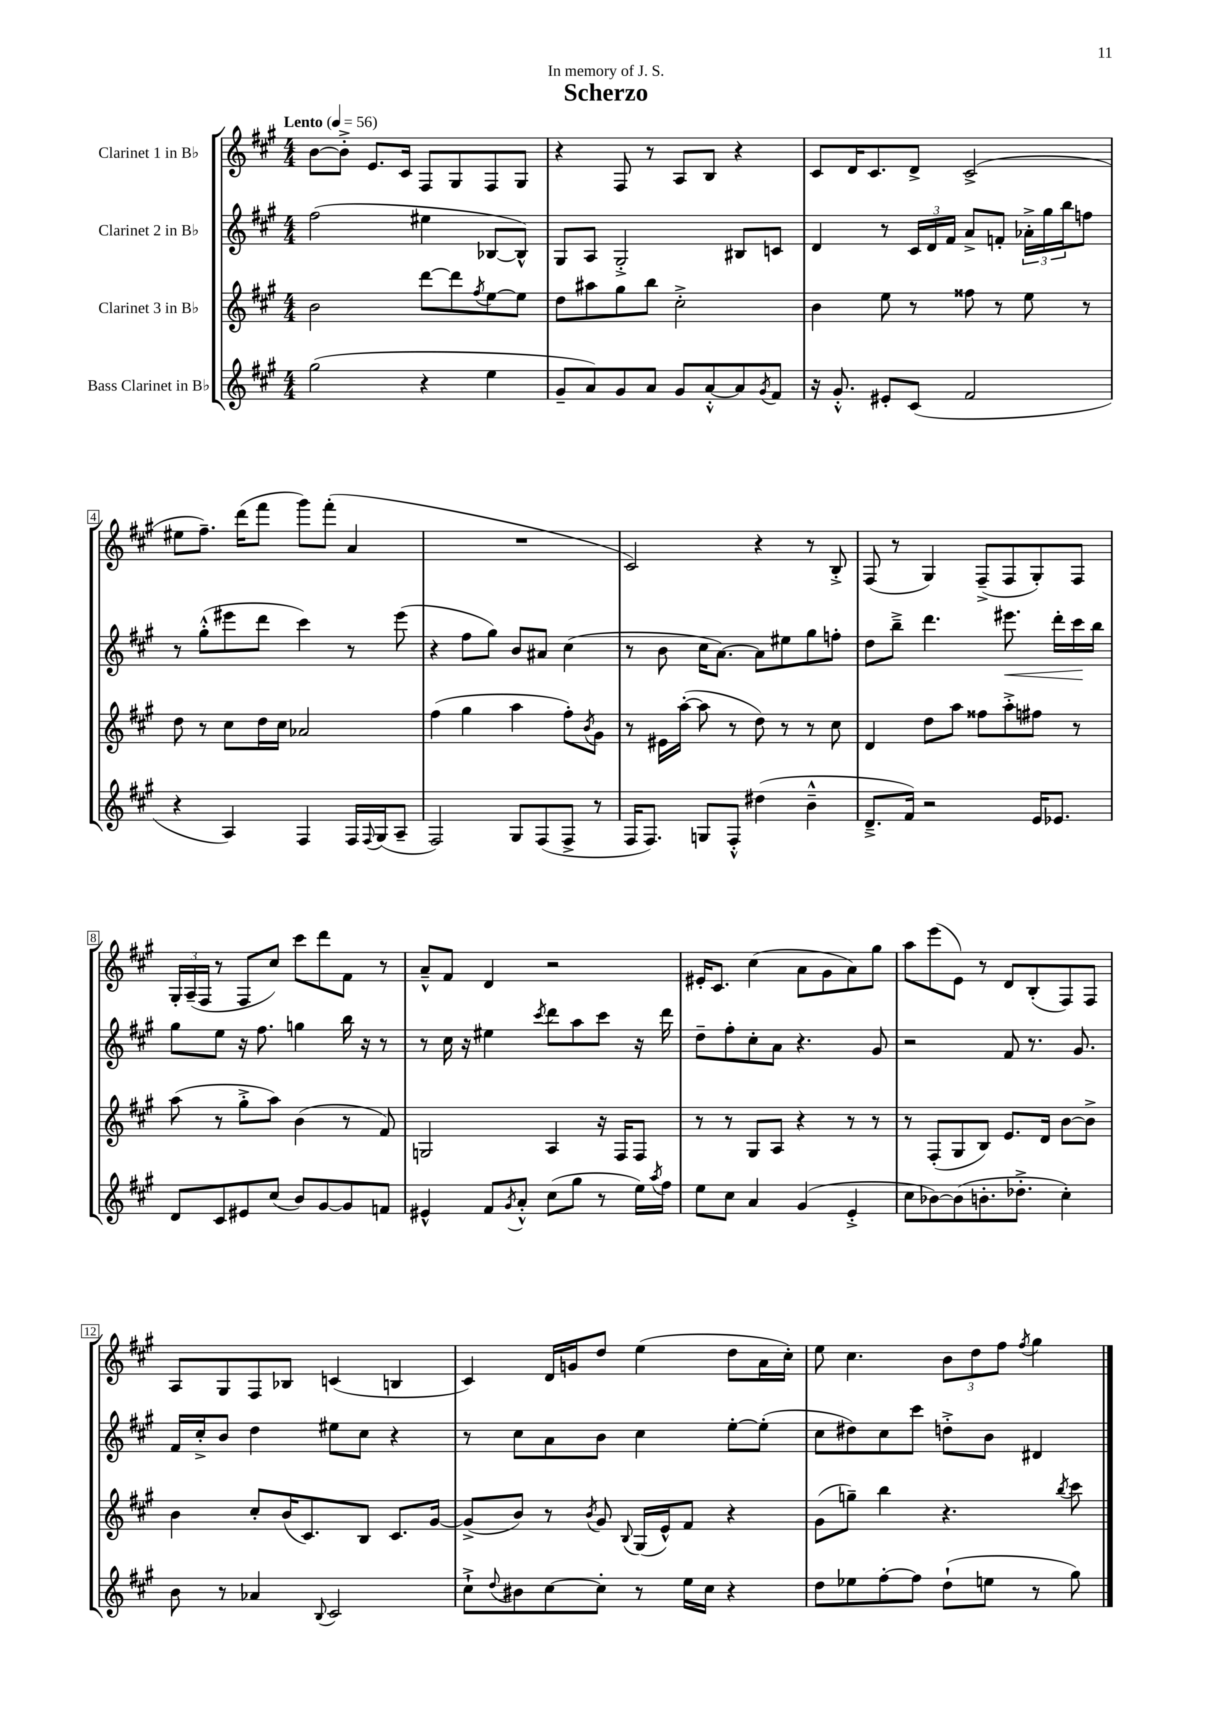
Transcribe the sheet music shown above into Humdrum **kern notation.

**kern	**kern	**kern	**dynam	**kern
*part4	*part3	*part2	*part2	*part1
*staff4	*staff3	*staff2	*staff2	*staff1
*I"Bass Clarinet in B♭	*I"Clarinet 3 in B♭	*I"Clarinet 2 in B♭	*	*I"Clarinet 1 in B♭
*clefG2	*clefG2	*clefG2	*	*clefG2
*k[f#c#g#]	*k[f#c#g#]	*k[f#c#g#]	*	*k[f#c#g#]
*M4/4	*M4/4	*M4/4	*	*M4/4
*MM56	*MM56	*MM56	*	*MM56
=1	=1	=1	=1	=1
!	!	!	!	!LO:TX:a:B:t=Lento
(2gg#\	2b\	(2ff#\	.	[8b\L
.	.	.	.	8b'^\J]
.	.	.	.	8.e/L
.	.	.	.	16c#/Jk
4r	[8ddd\L	4ee#X\	.	8F#/L
.	8ddd\]	.	.	8G#/
.	8qff#/	.	.	.
4ee\	[8ee\	[8B-X/L	.	8F#/
.	8ee\J]	8B-^^/J])	.	8G#/J
=2	=2	=2	=2	=2
8g#~/L	8dd\L	8G#/L	.	4r
8a/)	8aa#X\	8A/J	.	.
8g#/	8gg#\	2G#'^/	.	8F#/
8a/J	8bb\J	.	.	8r
8g#/L	2cc#'^\	.	.	8A/L
[8a'^^/	.	.	.	8B/J
8a/]	.	8B#X/L	.	4r
8qg#/	.	.	.	.
8f#/J	.	8cn/J	.	.
=3	=3	=3	=3	=3
16r	4b\	4d/	.	8c#/L
8.g#'^^/	.	.	.	.
.	.	.	.	16d/K
.	.	.	.	8.c#/
8e#X'/L	8ee\	8r	.	.
(8c#/J	8r	24c#/LL	.	8d^/J
.	.	24d/	.	.
.	.	24f#/JJ	.	.
2f#/	8ff##X\	8a^/L	.	(2c#^/
.	8r	8fn'/J	.	.
.	8ee\	24a-X'^\LL	.	.
.	.	24gg#\	.	.
.	.	24bb\J	.	.
.	8r	8ffn\J	.	.
!!LO:LB:g=z
=4	=4	=4	=4	=4
4r	8dd\	8r	.	8ee#X\L
.	8r	(8gg#'^^\L	.	8.ff#~\J)
4A/)	8cc#\L	8eee#X\	.	.
.	.	.	.	(16ddd\KL
.	16dd\L	8ddd\J	.	8fff#\J
.	16cc#\JJ	.	.	.
4F#/	2a-X/	4ccc#\)	.	8ggg#\L)
.	.	.	.	(8fff#'\J
16F#/LL	.	8r	.	4a/
8qqF#/	.	.	.	.
(16G#/J	.	.	.	.
8A~/J	.	(8eee#\	.	.
=5	=5	=5	=5	=5
2F#/)	(4ff#\	4r	.	1r
.	4gg#\	8ff#\L	.	.
.	.	8gg#\J)	.	.
8G#/L	4aa\	8b/L	.	.
(8F#/	.	8a#X/J	.	.
8F#^/J	8ff#'\L)	(4cc#\	.	.
.	8qb/	.	.	.
8r	8g#\J	.	.	.
=6	=6	=6	=6	=6
16F#/KL	8r	8r	.	2c#/)
8.F#/J)	.	.	.	.
.	16e#X\LL	8b\	.	.
.	([16aa'\JJ	.	.	.
8Gn/L	8aa\]	16cc#\KL	.	.
.	.	[8.a\J)	.	.
8F#'^^/J	8r	.	.	.
(4dd#X\	8dd\)	8a\L]	.	4r
.	8r	8ee#X\	.	.
4b~^^\	8r	8gg#\	.	8r
.	8cc#\	8ffn'\J	.	8B'^/
=7	=7	=7	=7	=7
8.d~^/L	4d/	8dd\L	.	(8F#/
.	.	8bb~^\J	.	8r
16f#/Jk)	.	.	.	.
2r	8dd\L	4.ddd\	.	4G#/)
.	8aa\J	.	.	.
.	8ff##X\L	.	.	(8F#~^/L
!	!	!	!LO:HP:b	!
.	8aa'^\	8.eee#X\	<	8F#/
16e/KL	8ff#X\J	.	.	8G#'/)
8.e-X/J	.	16ddd'\LL	.	.
.	8r	16ccc#\	.	8F#/J
.	.	16bb\JJ	[	.
!!LO:LB:g=z
=8	=8	=8	=8	=8
8d/L	(8aa\	8gg#\L	.	24G#'/LL
.	.	.	.	(24A~/
.	.	.	.	24F#/JJ
8c#/	8r	8ee\J	.	8r
8e#X/	8gg#'^\L	16r	.	8F#/L
.	.	8.ff#\	.	.
(8cc#/J	8aa\J)	.	.	8cc#/J)
8b/L)	(4b\	4ggn\	.	8ccc#\L
[8g#/	.	.	.	8ddd\
8g#/]	8r	16bb\	.	8f#\J
.	.	16r	.	.
8fn/J	8f#/)	8r	.	8r
=9	=9	=9	=9	=9
4e#X^^/	2Gn/	8r	.	8a~^^/L
.	.	16cc#\	.	8f#/J
.	.	16r	.	.
8f#/L	.	4ee#X\	.	4d/
8qg#/	.	.	.	.
8a'^^/J	.	.	.	.
.	.	8qccc#/	.	.
(8cc#\L	4A/	8ddd\L	.	2r
8gg#\J	.	8aa\	.	.
8r	16r	8ccc#\J	.	.
.	16F#/KL	.	.	.
16ee\LL)	8F#/J	16r	.	.
8qaa/	.	.	.	.
16ff#\JJ	.	16ddd\	.	.
=10	=10	=10	=10	=10
8ee\L	8r	8dd~\L	.	16e#X'/KL
.	.	.	.	8.c#/J
8cc#\J	8r	8ff#'\	.	.
4a/	8G#/L	8cc#'\	.	(4cc#\
.	8A/J	8a\J	.	.
(4g#/	4r	4.r	.	8a\L
.	.	.	.	8g#\
4e'^/	8r	.	.	8a\)
.	8r	8g#/	.	8gg#\J
=11	=11	=11	=11	=11
8cc#\L	8r	2r	.	8aa\L
[8b-X\)	(8F#'/L	.	.	(8eee\
(8b-\]	8G#/	.	.	8e\J)
8.bn'\	8B/J)	.	.	8r
.	8.e/L	8f#/	.	8d/L
8.dd-X'^\J	.	.	.	.
.	.	8.r	.	(8B'/
.	16d/Jk	.	.	.
4cc#'\)	[8b\L	.	.	8F#/)
.	.	8.g#/	.	.
.	8b^\J]	.	.	8F#/J
!!LO:LB:g=z
=12	=12	=12	=12	=12
8b\	4b\	16f#/LL	.	8A/L
.	.	16cc#'^/J	.	.
8r	.	8b/J	.	8G#/
4a-X/	8cc#'/L	4dd\	.	8F#/
.	(16b/K	.	.	8B-X/J
.	8.c#/)	.	.	.
8qqB/	.	.	.	.
2c#/	.	8ee#X\L	.	(4cn/
.	8B/J	8cc#\J	.	.
.	8.c#/L	4r	.	4Bn/
.	[16g#/Jk	.	.	.
=13	=13	=13	=13	=13
8cc#`^\L	(8g#^/L]	8r	.	4c#/)
8qqdd/	.	.	.	.
8b#X\	8b/J)	8cc#\L	.	.
[8cc#\	8r	8a\	.	16d/LL
.	.	.	.	16gn/J
.	8qb/	.	.	.
8cc#'\J]	8g#/	8b\J	.	8dd/J
.	8qqB/	.	.	.
8r	(16G#/LL	4cc#\	.	(4ee\
.	16e^^/J)	.	.	.
16ee\LL	8f#/J	.	.	.
16cc#\JJ	.	.	.	.
4r	4r	[8ee'\L	.	8dd\L
.	.	(8ee'\J]	.	16a\L
.	.	.	.	16cc#'\JJ)
=14	=14	=14	=14	=14
8dd\L	(8g#\L	8cc#\L	.	8ee\
8ee-X\	8ggn~\J)	8dd#X\)	.	4.cc#\
[8ff#'\	4bb\	8cc#\	.	.
8ff#\J]	.	8ccc#\J	.	.
(8dd`\L	4.r	8ddn'^\L	.	12b\L
.	.	.	.	12dd\
8een\J	.	8b\J	.	.
.	.	.	.	12ff#\J
.	.	.	.	8qff#/
8r	.	4d#X/	.	4gg#\
.	8qbb/	.	.	.
8gg#\)	8ccc#\	.	.	.
==	==	==	==	==
*-	*-	*-	*-	*-
